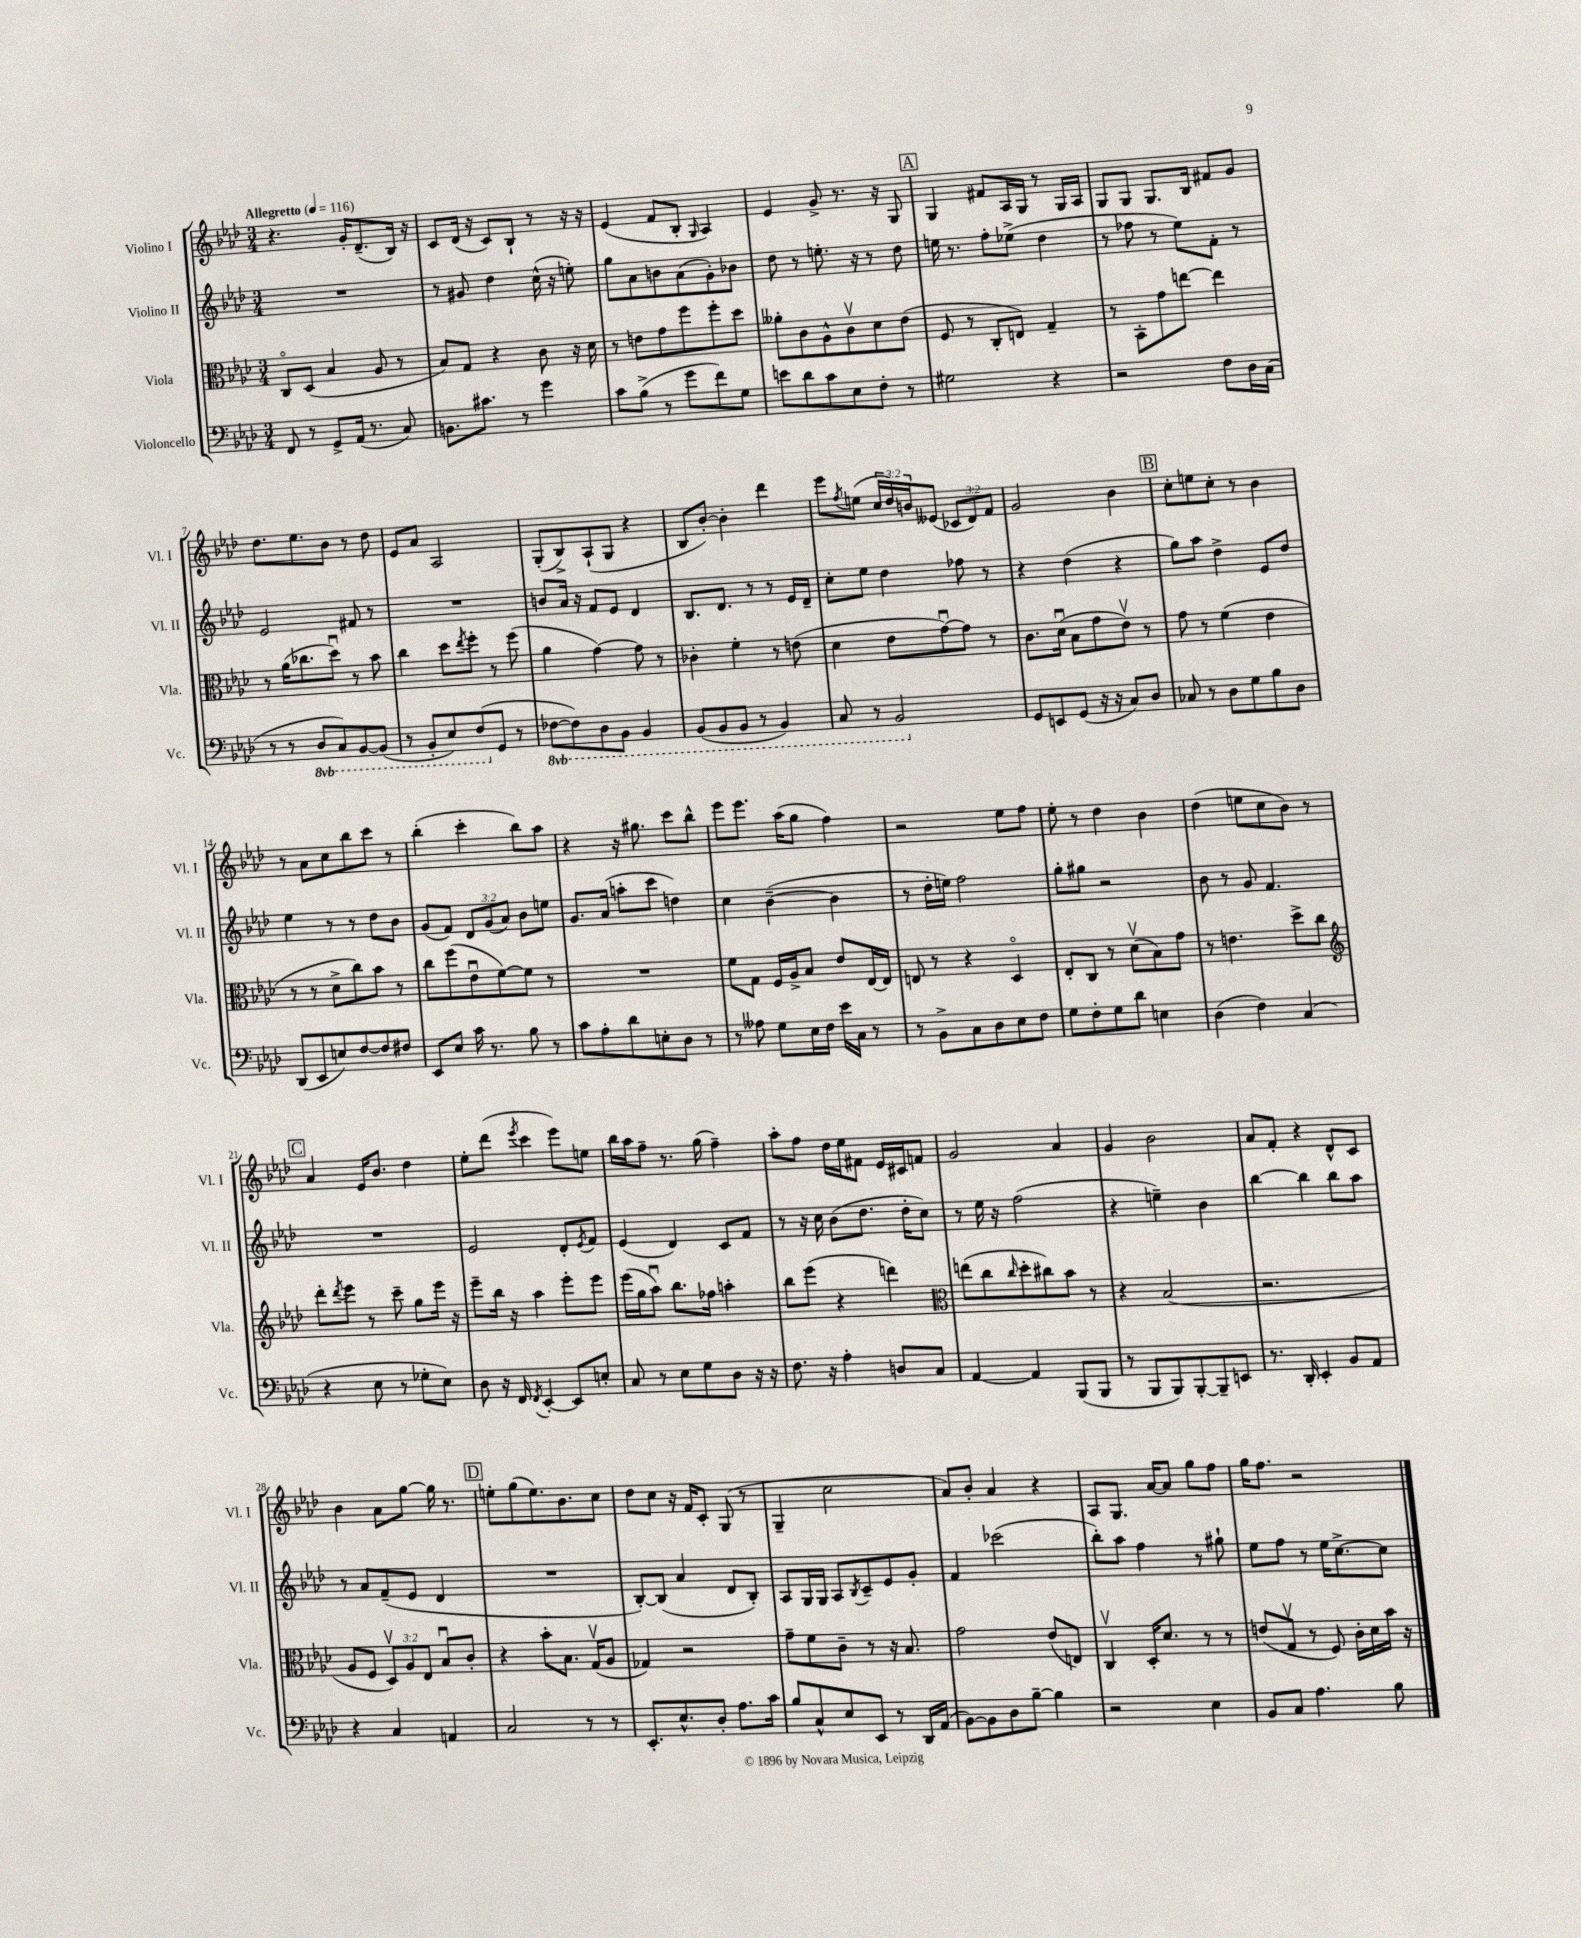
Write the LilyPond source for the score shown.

<<
\new StaffGroup <<
\new Staff = "s0" \with { instrumentName = "Violino I" shortInstrumentName = "Vl. I" } {
    \clef treble \key aes \major \numericTimeSignature \time 3/4 \override Staff.TupletNumber.text = #tuplet-number::calc-fraction-text \tempo "Allegretto" 4 = 116
    r4. g'16-. des'8.--( bes16) r16 |
    c'8 des'16( r16 c'8) bes8-! r8 r16 r16 |
    ees'4( f'8 bes8-. \grace { g16 } aes4) |
    ees'4 g'8-> r8. r16 g8 |
    \mark \markup { \box "A" } g4 fis'8 aes16 g16 r8 g16 aes16 |
    g8 g8 g8. bes16 fis'8 g'8 |
    des''8. ees''8. bes'8 r8 des''8 |
    ees'8 aes'8 aes2 |
    g8-.( bes8->) aes8-!( g8 r4 |
    bes8 bes'8~-.) bes'4-. des'''4 |
    ees'''8 \acciaccatura { f''8 } e''8( \tuplet 3/2 { c''16 des''16) b'16 } eeses'8( \tuplet 3/2 { ces'8 des'8) f'8 } |
    g'2 bes'4 |
    \mark \markup { \box "B" } c''8-. e''8 c''8-. r8 bes'4 |
    r8 aes'8 c''8 bes''8 c'''8 r8 |
    bes''4-.( c'''4-. bes''8) aes''8 |
    r4 r16 gis''8. c'''8 bes''8-^ |
    ees'''8 ees'''8. aes''16( g''8 f''4) |
    r2 ees''8 f''8 |
    ees''8-. r8 des''4 bes'4 |
    des''4( e''8 c''8 bes'8) r8 |
    \mark \markup { \box "C" } aes'4 ees'16 bes'8. des''4 |
    ees''8-. des'''8( \acciaccatura { ees'''8 } c'''4 ees'''8) e''8 |
    bes''16 aes''16 f''8-- r8. g''16( f''4--) |
    aes''8-. f''8 des''16 ees''16 fis'8 ees'16 cis'16 f'8 |
    g'2 aes'4 |
    g'4 bes'2 |
    aes'8 f'8-. r4 des'8-^ c'8 |
    bes'4 aes'8 g''8~ g''16 r8. |
    \mark \markup { \box "D" } e''8-. g''8( e''8.) bes'8. c''8 |
    des''8 c''8 r16 f'16 c'8-. g8( r8 |
    g4-- c''2 |
    aes'8) bes'8-. aes'4 r4 |
    aes8 g8. aes'16~ aes'8 g''8 f''8 |
    g''16 f''8. r2 \bar "|." |
}
\new Staff = "s1" \with { instrumentName = "Violino II" shortInstrumentName = "Vl. II" } {
    \clef treble \key aes \major \numericTimeSignature \time 3/4 \override Staff.TupletNumber.text = #tuplet-number::calc-fraction-text
    R2. |
    r8 gis'8 des''4 c''16-^( r16 e''8-.) |
    g''8 aes'8 b'8 aes'8( g'8-.) bes'8 |
    des''8 r8 e''8.-. r16 r8 des''8 |
    \mark \markup { \box "A" } e''16 r8. f''8-. ees''8->( des''4 |
    r8 fes''8 r8 ees''8) f'8-. r8 |
    ees'2 fis'8 r8 |
    R2. |
    b'8 aes'16 r16 f'8 ees'8 des'4 |
    bes8. des'8. r8 r8 ees'16 des'16-- |
    c''8-. ees''8 des''4 fes''8 r8 |
    r4 des''4( r4 |
    \mark \markup { \box "B" } g''8) aes''8 des''4-> ees'8 des''8 |
    ees''4 r8 r8 des''8 bes'8 |
    g'8( f'8) \tuplet 3/2 { des'8 g'8( aes'8) } bes'8 e''8 |
    g'8. aes'16( a''8-. c'''8 d''4) |
    c''4 bes'4~--( bes'4 |
    r8 des''16-. e''16) f''2 |
    g''8-. gis''8 r2 |
    bes'8 r8 g'8 f'4. |
    \mark \markup { \box "C" } R2. |
    ees'2 des'8-. \acciaccatura { ees'8 } f'8 |
    ees'4( des'4) c'8 f'8 |
    r8 r16 c''16 bes'8( des''8. des''16-. c''8) |
    r8 ees''16 r16 f''2( |
    r4 e''4--) bes'4 |
    bes''4~ bes''4 bes''8 aes''8 |
    r8 aes'8 f'8--( ees'8 des'4 |
    \mark \markup { \box "D" } R2. |
    bes8~-.) bes8( aes'4 des'8 bes8-.) |
    aes8 g16 g16 aes8 \acciaccatura { bes8 } c'8-- ees'8 g'8-. |
    f'4 ces'''2( |
    bes''8-.) aes''8 f''4 r8 gis''8-! |
    ees''8 f''8 r8 ees''16 c''8.~-> c''8 \bar "|." |
}
\new Staff = "s2" \with { instrumentName = "Viola" shortInstrumentName = "Vla." } {
    \clef alto \key aes \major \numericTimeSignature \time 3/4 \override Staff.TupletNumber.text = #tuplet-number::calc-fraction-text
    c8\flageolet des8( bes4 aes8 r8 |
    bes8) g8 r4 c'8 r16 des'16 |
    r8 e'8 g'8 f''8 f''8-. des''8 |
    aeses'8-. c'8 aes8-^ c'8\upbow des'8 ees'8( |
    \mark \markup { \box "A" } f8 r8 c8-. e8) g4-- |
    r8 bes,8-. g'8 e''8~ e''4 |
    r8 aes'16( ces''8. des''8\downbow) r8 bes'8 |
    c''4 des''8 \acciaccatura { ees''8 } f''8-. r8 f''8( |
    aes'4 g'4~) g'8 r8 |
    ces'4-. f'4-. r8 e'8( |
    des'4 ees'8 g'8~\downbow) g'8 r8 |
    c'8. des'16\downbow( bes8 g'8 ees'8\upbow) r8 |
    \mark \markup { \box "B" } g'8 r8 f'4( ees'4 |
    r8 r8 des'8-> c''8) bes'8 r8 |
    c''8 f''8( ees'8\downbow f'8~) f'8 r8 |
    R2. |
    f'8 g8 f16 aes16-> bes8 ees'8 ees16~ ees16 |
    e8 r8 r4 des4\flageolet |
    ees8-. c8 r8 des'8\upbow( bes8) g'8 |
    r8 e'4. des''8-> c''8 |
    \mark \markup { \box "C" } \clef treble des'''8-. \acciaccatura { des'''8 } ees'''8 r8 c'''8-- g''8 ees'''16 r16 |
    ees'''8-- bes''16 r16 aes''4 ees'''8-. ees'''8 |
    ees'''16( g''16 aes''8\downbow) bes''8. fes''16 a''4-. |
    bes''8 ees'''8( r4 d'''4) |
    \clef alto e''8( c''8 \grace { c''16 } des''8-. cis''8) bes'8 r8 |
    r4 bes2( |
    r2. |
    aes8 f8 \tuplet 3/2 { des8\upbow) aes8 ees8 } bes8\downbow c'8-. |
    \mark \markup { \box "D" } r4 bes'8-. bes8. g16\upbow( aes8 |
    ges4) r2 |
    g'8-- f'8 c'8-- r8 r16 bes8. |
    g'2 ees'8( e8) |
    c4\upbow des16-. des'8. r8 r8 |
    e'8( g8\upbow r8 f8) c'16-. des'16 bes'16 r16 \bar "|." |
}
\new Staff = "s3" \with { instrumentName = "Violoncello" shortInstrumentName = "Vc." } {
    \clef bass \key aes \major \numericTimeSignature \time 3/4 \set Staff.ottavationMarkups = #ottavation-simple-ordinals
    f,8 r8 g,8-> aes,16( r8. c8) |
    b,8. cis'8. r8 g'4 |
    c'8 bes8->( r8 g'8 f'8) g8 |
    e'8 des'8 c'8 ees8 f8-. r8 |
    \mark \markup { \box "A" } gis2 r4 |
    r2 f8 des16 c16( |
    r8 r8 \ottava #-1 des,8 c,8) bes,,8~ bes,,8( |
    r8 bes,,8-. ees,8) f,8( \ottava #0 g,8 r8 |
    \ottava #-1 fes,8~ fes,8) des,8 bes,,8 bes,,4 |
    bes,,8( bes,,8 bes,,8 r8 bes,,4) |
    c,8 r8 bes,,2 \ottava #0 |
    g,8 e,8 g,8( r16 r16 c8) des8 |
    \mark \markup { \box "B" } ces8 r8 des8 g8 bes8 des8 |
    des,8( ees,8 e8) f8~ f8 fis8 |
    ees,8 ees8 c'16 r8. bes8 r8 |
    c'8 aes8-. des'8 e8-. des8 r8 |
    r8 aeses8 g8 ees16 f16 ees'16 c16 r8 |
    r8 bes,8-> c8 des8 ees8 f8 |
    g8 f8-. g8 des'8 e4 |
    des4( f4) c4( |
    \mark \markup { \box "C" } r4 ees8 r8 ges8-. ees8) |
    des8 r16 f,16 \acciaccatura { f,8 } ees,4~-. ees,8 e8-. |
    c8 r8 ees8 g8 des8 r16 r16 |
    f8. r16 aes4-. d8 c8 |
    aes,4~ aes,4 bes,,8( bes,,8 |
    r8 bes,,8 bes,,8) bes,,8~-. bes,,8-- e,8 |
    r8. des,16-. ees,4-. bes,8 aes,8 |
    r4 c4 a,4 |
    \mark \markup { \box "D" } c2 r8 r8 |
    ees,8.-. ees8.-^ des8-. aes8. c'16 |
    bes8 c8-^ ees8 ees,8 r8 des,16 aes,16( |
    bes,8~) bes,8 des8 bes8~-- bes4 |
    r2 ees4 |
    bes,8 c8 aes4. bes8 \bar "|." |
}
>>
>>
